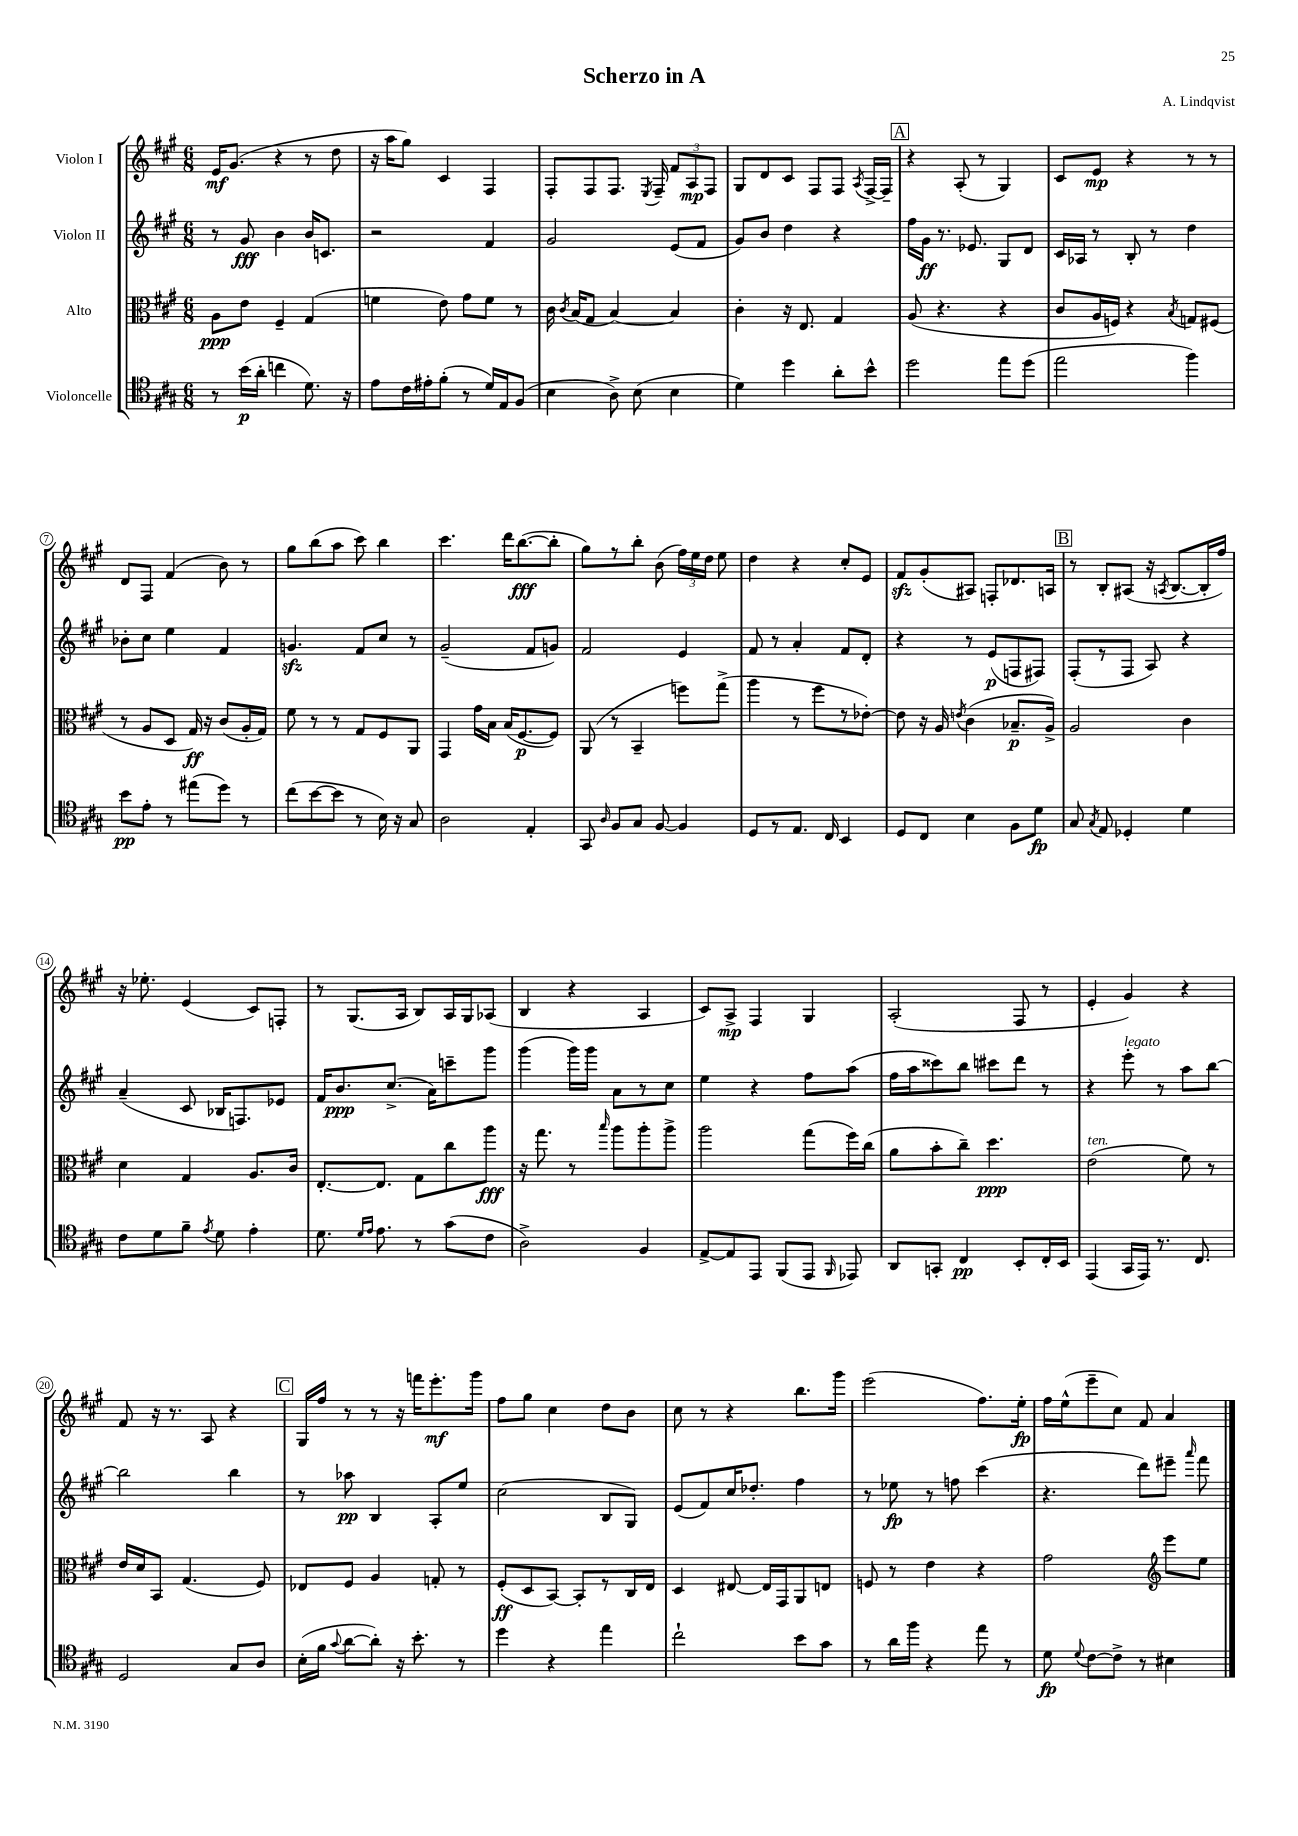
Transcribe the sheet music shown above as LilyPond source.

\header { title = "Scherzo in A" composer = "A. Lindqvist" }
<<
\new StaffGroup <<
\new Staff = "s0" \with { instrumentName = "Violon I" } {
    \clef treble \key a \major \numericTimeSignature \time 6/8
    \autoBeamOff e'16[\mf gis'8.]( r4 r8 d''8 |
    r16 a''16[ gis''8]) cis'4 fis4 |
    fis8[-. fis8 fis8.] \acciaccatura { e8 } fis16-- \tuplet 3/2 { fis'8[ a8\mp fis8] } |
    gis8[ d'8 cis'8] fis8[ fis8] \acciaccatura { a8 } fis16[~-> fis16]-- |
    \mark \markup { \box "A" } r4 a8-.( r8 gis4) |
    cis'8[ e'8]\mp r4 r8 r8 |
    d'8[ fis8] fis'4( b'8) r8 |
    gis''8[ b''8( a''8] cis'''8) b''4 |
    cis'''4. d'''16[ b''8.~\fff( b''8]-. |
    gis''8[) r8 b''8]-. b'8( \tuplet 3/2 { fis''16[) e''16 d''16] } e''8 |
    d''4 r4 cis''8[-. e'8] |
    fis'8[\sfz gis'8-.( ais8]) f8[-. des'8. a16] |
    \mark \markup { \box "B" } r8 b8[-. ais8]( r16 \acciaccatura { a8 } b8.[~ b16-. fis''16]) |
    r16 ees''8.-. e'4( cis'8[) f8]-. |
    r8 gis8.[( a16] b8[) a16 gis16 aes8]( |
    b4 r4 a4 |
    cis'8[) a8]->\mp fis4 gis4 |
    a2-.( fis8 r8 |
    e'4-. gis'4) r4 |
    fis'8 r16 r8. a8 r4 |
    \mark \markup { \box "C" } gis16[ fis''16] r8 r8 r16 f'''16[ e'''8.-.\mf gis'''16] |
    fis''8[ gis''8] cis''4 d''8[ b'8] |
    cis''8 r8 r4 b''8.[ gis'''16] |
    e'''2( fis''8.[) e''16]-.\fp |
    fis''16[ e''16-^( e'''8-- cis''8]) fis'8 a'4 \bar "|." |
}
\new Staff = "s1" \with { instrumentName = "Violon II" } {
    \clef treble \key a \major \numericTimeSignature \time 6/8
    \autoBeamOff r8 gis'8\fff b'4 b'16[ c'8.] |
    r2 fis'4 |
    gis'2 e'8[( fis'8] |
    gis'8[) b'8] d''4 r4 |
    \mark \markup { \box "A" } fis''16[ gis'16]\ff r8. ees'8. gis8[ d'8] |
    cis'16[ aes16] r8 b8-. r8 d''4 |
    bes'8[-. cis''8] e''4 fis'4 |
    g'4.\sfz fis'8[ cis''8] r8 |
    gis'2--( fis'8[ g'8]) |
    fis'2 e'4 |
    fis'8 r8 a'4-. fis'8[ d'8]-. |
    r4 r8 e'8[\p( f8 fis8]) |
    \mark \markup { \box "B" } fis8[-.( r8 fis8] a8) r4 |
    a'4--( cis'8 bes16[ f8.) ees'8] |
    fis'16[ b'8.\ppp cis''8.]->( a'16[) c'''8-- gis'''8] |
    gis'''4( gis'''16[) gis'''16] a'8[ r8 cis''8] |
    e''4 r4 fis''8[ a''8]( |
    fis''16[ a''16 cisis'''8) b''8] cis'''8[ d'''8] r8 |
    r4 e'''8-.^\markup { \italic "legato" } r8 a''8[ b''8]~ |
    b''2 b''4 |
    \mark \markup { \box "C" } r8 aes''8\pp b4 a8[-. e''8] |
    cis''2( b8[ gis8]) |
    e'8[( fis'8) cis''16 des''8.]-. fis''4 |
    r8 ees''8\fp r8 f''8 cis'''4( |
    r4. d'''8[) eis'''8]-- \grace { a'''16 } fis'''8 \bar "|." |
}
\new Staff = "s2" \with { instrumentName = "Alto" } {
    \clef alto \key a \major \numericTimeSignature \time 6/8
    \autoBeamOff a8[\ppp e'8] fis4-- gis4( |
    f'4 e'8) gis'8[ f'8] r8 |
    cis'16 \acciaccatura { cis'8 } b16[( gis8] b4~) b4 |
    cis'4-. r16 e8. gis4 |
    \mark \markup { \box "A" } a8( r4. r4 |
    cis'8[ a16 f16]) r4 \acciaccatura { b8 } g8[ fis8]( |
    r8 a8[ d8] gis16\ff) r16 cis'8[( a16-. gis16]) |
    fis'8 r8 r8 gis8[ fis8 a,8] |
    gis,4 gis'16[ b16] b16[( fis8.~\p fis8]) |
    a,8( r8 b,4-- f''8[) gis''8]->( |
    a''4 r8 fis''8[ r8 ees'8]~-.) |
    ees'8 r16 a16 \acciaccatura { e'8 } cis'4( bes8.[--\p a16]->) |
    \mark \markup { \box "B" } a2 cis'4 |
    d'4 gis4 a8.[ cis'16] |
    e8.[~-. e8.] gis8[ cis''8 a''8]\fff |
    r16 gis''8. r8 \grace { b''16 } a''8[ a''8-. a''8]-> |
    a''2 gis''8[( fis''16) cis''16]( |
    a'8[ b'8-. cis''8]--) d''4.\ppp |
    e'2^\markup { \italic "ten." }( fis'8) r8 |
    e'16[ d'16 b,8] gis4.( fis8) |
    \mark \markup { \box "C" } ees8[ fis8] a4 g8-. r8 |
    fis8[-.\ff( d8 b,8]~) b,8[-. r8 cis16 e16] |
    d4 eis8~ eis16[ gis,16 a,8 e8] |
    f8 r8 e'4 r4 |
    gis'2 \clef treble e'''8[ e''8] \bar "|." |
}
\new Staff = "s3" \with { instrumentName = "Violoncelle" } {
    \clef tenor \key a \major \numericTimeSignature \time 6/8
    \autoBeamOff r8 b'16[\p( a'16]-. c''4 d'8.) r16 |
    e'8[ cis'16 eis'16-. fis'8]-.( r8 d'16[) e16 fis8]( |
    b4 a8->) b8( b4 |
    d'4) d''4 a'8[-. b'8]-^ |
    \mark \markup { \box "A" } d''2 e''8[ d''8]( |
    e''2 fis''4) |
    b'8[\pp e'8]-. r8 eis''8[( d''8]) r8 |
    cis''8[( b'8~ b'8] r8 b16) r16 gis8 |
    a2 e4-. |
    gis,8 \grace { a16 } fis8[ gis8] fis8~ fis4 |
    d8[ r8 e8.] cis16 b,4 |
    d8[ cis8] b4 fis8[ d'8]\fp |
    \mark \markup { \box "B" } gis8 \acciaccatura { gis8 } e8 des4-. d'4 |
    cis'8[ d'8 fis'8]-- \acciaccatura { e'8 } d'8 e'4-. |
    d'8. \grace { d'16[ e'16] } e'8. r8 gis'8[( cis'8] |
    a2->) fis4 |
    e8[~-> e8 e,8] fis,8[( e,8] \grace { fis,16 } ees,8) |
    a,8[ g,8]-. cis4\pp b,8[-. cis16-. b,16] |
    e,4( gis,16[ e,16]) r8. cis8. |
    d2 gis8[ a8] |
    \mark \markup { \box "C" } b16[-.( fis'16] \appoggiatura { gis'8 } a'8[~ a'8]-.) r16 b'8.-. r8 |
    d''4 r4 e''4 |
    cis''2-! b'8[ gis'8] |
    r8 a'16[ fis''16] r4 e''8 r8 |
    d'8\fp \appoggiatura { d'8 } cis'8[~ cis'8]-> r8 bis4 \bar "|." |
}
>>
>>
\layout { \context { \Score \override BarNumber.stencil = #(make-stencil-circler 0.1 0.3 ly:text-interface::print) } }
